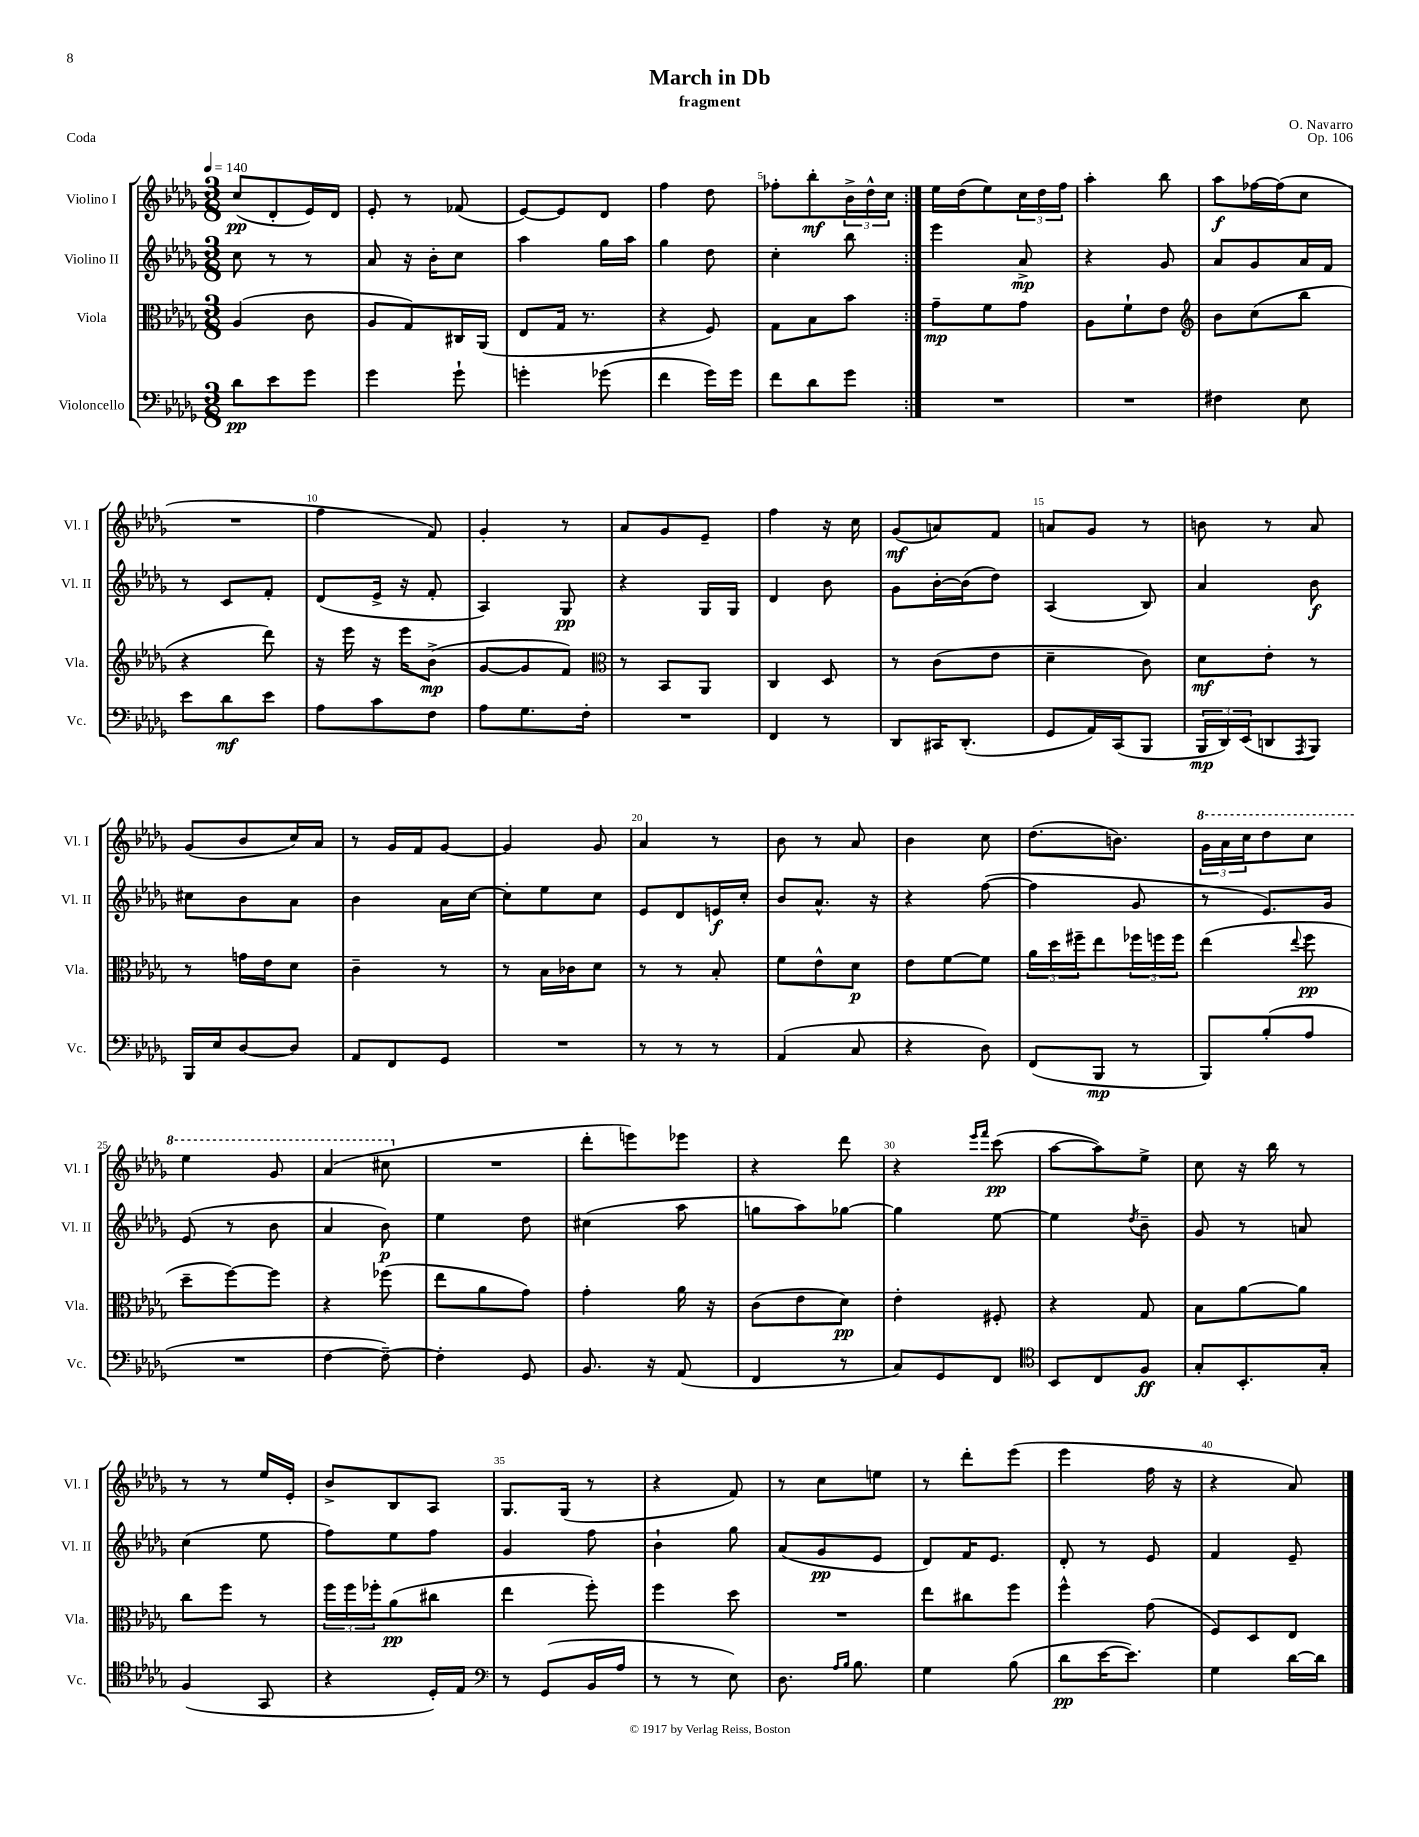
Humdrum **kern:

**kern	**kern	**kern	**kern
*staff4	*staff3	*staff2	*staff1
*clefF4	*clefC3	*clefG2	*clefG2
*k[b-e-a-d-g-]	*k[b-e-a-d-g-]	*k[b-e-a-d-g-]	*k[b-e-a-d-g-]
*M3/8	*M3/8	*M3/8	*M3/8
*MM140	*MM140	*MM140	*MM140
8d-	(4A-	8cc	(8cc
8e-	.	8r	8d-'
8g-	8c	8r	16e-)
.	.	.	16d-
=	=	=	=
4g-	8A-	8a-	8e-'
.	8G-)	16r	8r
.	.	16b-'	.
8g-`	16C#	8cc	(8f-
.	(16AA-	.	.
=	=	=	=
4g'	8E-	4aa-	[8e-)
.	16G-	.	8e-]
.	8.r	.	.
(8g-	.	16gg-	8d-
.	.	16aa-	.
=	=	=	=
4f	4r	4gg-	4ff
16g-)	8F)	8dd-	8dd-
16g-	.	.	.
=	=	=	=
8f	8G-	4cc'	8ff-'
8d-	8B-	.	8bb-'
8g-	8b-	8bb-	24b-^
.	.	.	24dd-^^
.	.	.	24cc
=:|!	=:|!	=:|!	=:|!
4.r	8g-~	4eee-	16ee-
.	.	.	(16dd-
.	8f	.	8ee-)
.	8g-	8a-^	24cc
.	.	.	24dd-
.	.	.	24ff
=	=	=	=
4.r	8A-	4r	4aa-'
.	8f`	.	.
.	8e-	8g-	8bb-
=	=	=	=
*	*clefG2	*	*
4F#	8b-	8a-	8aa-
.	(8cc	8g-	[16ff-
.	.	.	(16ff-]
8E-	8bb-	16a-	8cc
.	.	16f	.
=	=	=	=
8e-	4r	8r	4.r
8d-	.	8c	.
8e-	8ddd-)	8f'	.
=	=	=	=
8A-	16r	(8d-	4ff
.	16eee-	.	.
8c	16r	16e-^	.
.	16eee-	16r	.
8F	(8b-^	8f'	8f)
=	=	=	=
8A-	[8g-	4A-)	4g-'
8.G-	8g-]	.	.
.	8f)	8G-	8r
16F'	.	.	.
=	=	=	=
*	*clefC3	*	*
4.r	8r	4r	8a-
.	8BB-	.	8g-
.	8AA-	16G-	8e-~
.	.	16G-	.
=	=	=	=
4FF	4C	4d-	4ff
8r	8D-	8b-	16r
.	.	.	16cc
=	=	=	=
8DD-	8r	8g-	(8g-
16CC#	(8c	[16b-'	8a)
(8.DD-'	.	(16b-]	.
.	8e-	8dd-)	8f
=	=	=	=
8GG-	4d-~	(4A-	8a
16AA-)	.	.	8g-
(16CC	.	.	.
8BBB-	8c)	8B-)	8r
=	=	=	=
24BBB-	8d-	4a-	8b
24DD-)	.	.	.
(24EE-	.	.	.
8DD	8e-'	.	8r
8qAAA-	.	.	.
8BBB-)	8r	8b-	8a-
=	=	=	=
16BBB-	8r	8cc#	(8g-
16E-	.	.	.
[8D-	16g	8b-	8b-
.	16e-	.	.
8D-]	8d-	8a-	16cc)
.	.	.	16a-
=	=	=	=
8AA-	4c~	4b-	8r
8FF	.	.	16g-
.	.	.	16f
8GG-	8r	16a-	[8g-
.	.	[16cc	.
=	=	=	=
4.r	8r	8cc']	4g-]
.	16B-	8ee-	.
.	16c-	.	.
.	8d-	8cc	8g-
=	=	=	=
8r	8r	8e-	4a-
8r	8r	8d-	.
8r	8B-'	16e	8r
.	.	16cc'	.
=	=	=	=
(4AA-	8f	8b-	8b-
.	8e-^^	8.a-^^	8r
8C	8d-	.	8a-
.	.	16r	.
=	=	=	=
4r	8e-	4r	4b-
.	[8f	.	.
8D-)	8f]	([8ff	8cc
=	=	=	=
(8FF	24a-	4ff]	(8.dd-
.	24dd-	.	.
.	24ff#~	.	.
8BBB-	8ee-	.	.
.	.	.	8.b)
8r	24ff-	8g-	.
.	24ff	.	.
.	24ff	.	.
=	=	=	=
8BBB-)	(4ee-	8r	24gg-
.	.	.	24aa-
.	.	.	24ccc
(8B-'	.	8.e-)	8ddd-
.	8qqee-	.	.
8A-	8ff	.	8ccc
.	.	16g-	.
=	=	=	=
4.r	8dd-~	(8e-	4eee-
.	[8ff)	8r	.
.	8ff]	8b-	8gg-
=	=	=	=
[4F	4r	4a-	(4aa-
8F~_)	(8ff-	8b-)	8ccc#
=	=	=	=
4F']	8ee-	4ee-	4.r
.	8a-	.	.
8GG-	8g-)	8dd-	.
=	=	=	=
8.BB-	4g-'	(4cc#	8ddd-'
.	.	.	8eee)
16r	.	.	.
(8AA-	16a-	8aa-	8eee-
.	16r	.	.
=	=	=	=
4FF	(8c	8gg	4r
.	8e-	8aa-)	.
8r	8d-)	[8gg-	8ddd-
=	=	=	=
8C)	4e-'	4gg-]	4r
8GG-	.	.	.
.	.	.	16qqeee-
.	.	.	16qqfff
8FF	8F#'	[8ee-	(8ccc
=	=	=	=
*clefC4	*	*	*
8BB-	4r	4ee-]	[8aa-
8C	.	.	8aa-])
.	.	8qdd-	.
8F	8G-	8b-~	8ee-^
=	=	=	=
8G-'	8B-	8g-	8cc
8.BB-'	[8a-	8r	16r
.	.	.	16bb-
.	8a-]	8a	8r
16G-'	.	.	.
=	=	=	=
(4F	8cc	(4cc	8r
.	8ff	.	8r
8GG-	8r	8ee-	16ee-
.	.	.	16e-'
=	=	=	=
4r	24ff	8ff)	8b-^
.	24ff	.	.
.	24ff-'	.	.
.	(8a-	8ee-	8B-
16D-')	8cc#	8ff	8A-
16E-	.	.	.
=	=	=	=
*clefF4	*	*	*
8r	4ee-	4g-	8.G-
(8GG-	.	.	.
.	.	.	(16G-
16BB-	8ff')	8ff	8r
16A-	.	.	.
=	=	=	=
8r	4ff	4b-`	4r
8r	.	.	.
8E-)	8dd-	8gg-	8f)
=	=	=	=
8.D-	4.r	(8a-	8r
.	.	8g-	8cc
16qqA-	.	.	.
16qqB-	.	.	.
8.B-	.	.	.
.	.	8e-	8ee
=	=	=	=
4G-	8ee-	8d-)	8r
.	8cc#	16f	8ddd-'
.	.	8.e-	.
(8B-	8ff	.	(8eee-
=	=	=	=
8d-	4ff^^	8d-'	4eee-
[16e-	.	8r	.
8.e-])	.	.	.
.	(8g-	8e-	16ff
.	.	.	16r
=	=	=	=
4G-	8F)	4f	4r
.	8D-	.	.
[16d-	8E-	8e-~	8a-)
16d-]	.	.	.
==	==	==	==
*-	*-	*-	*-
